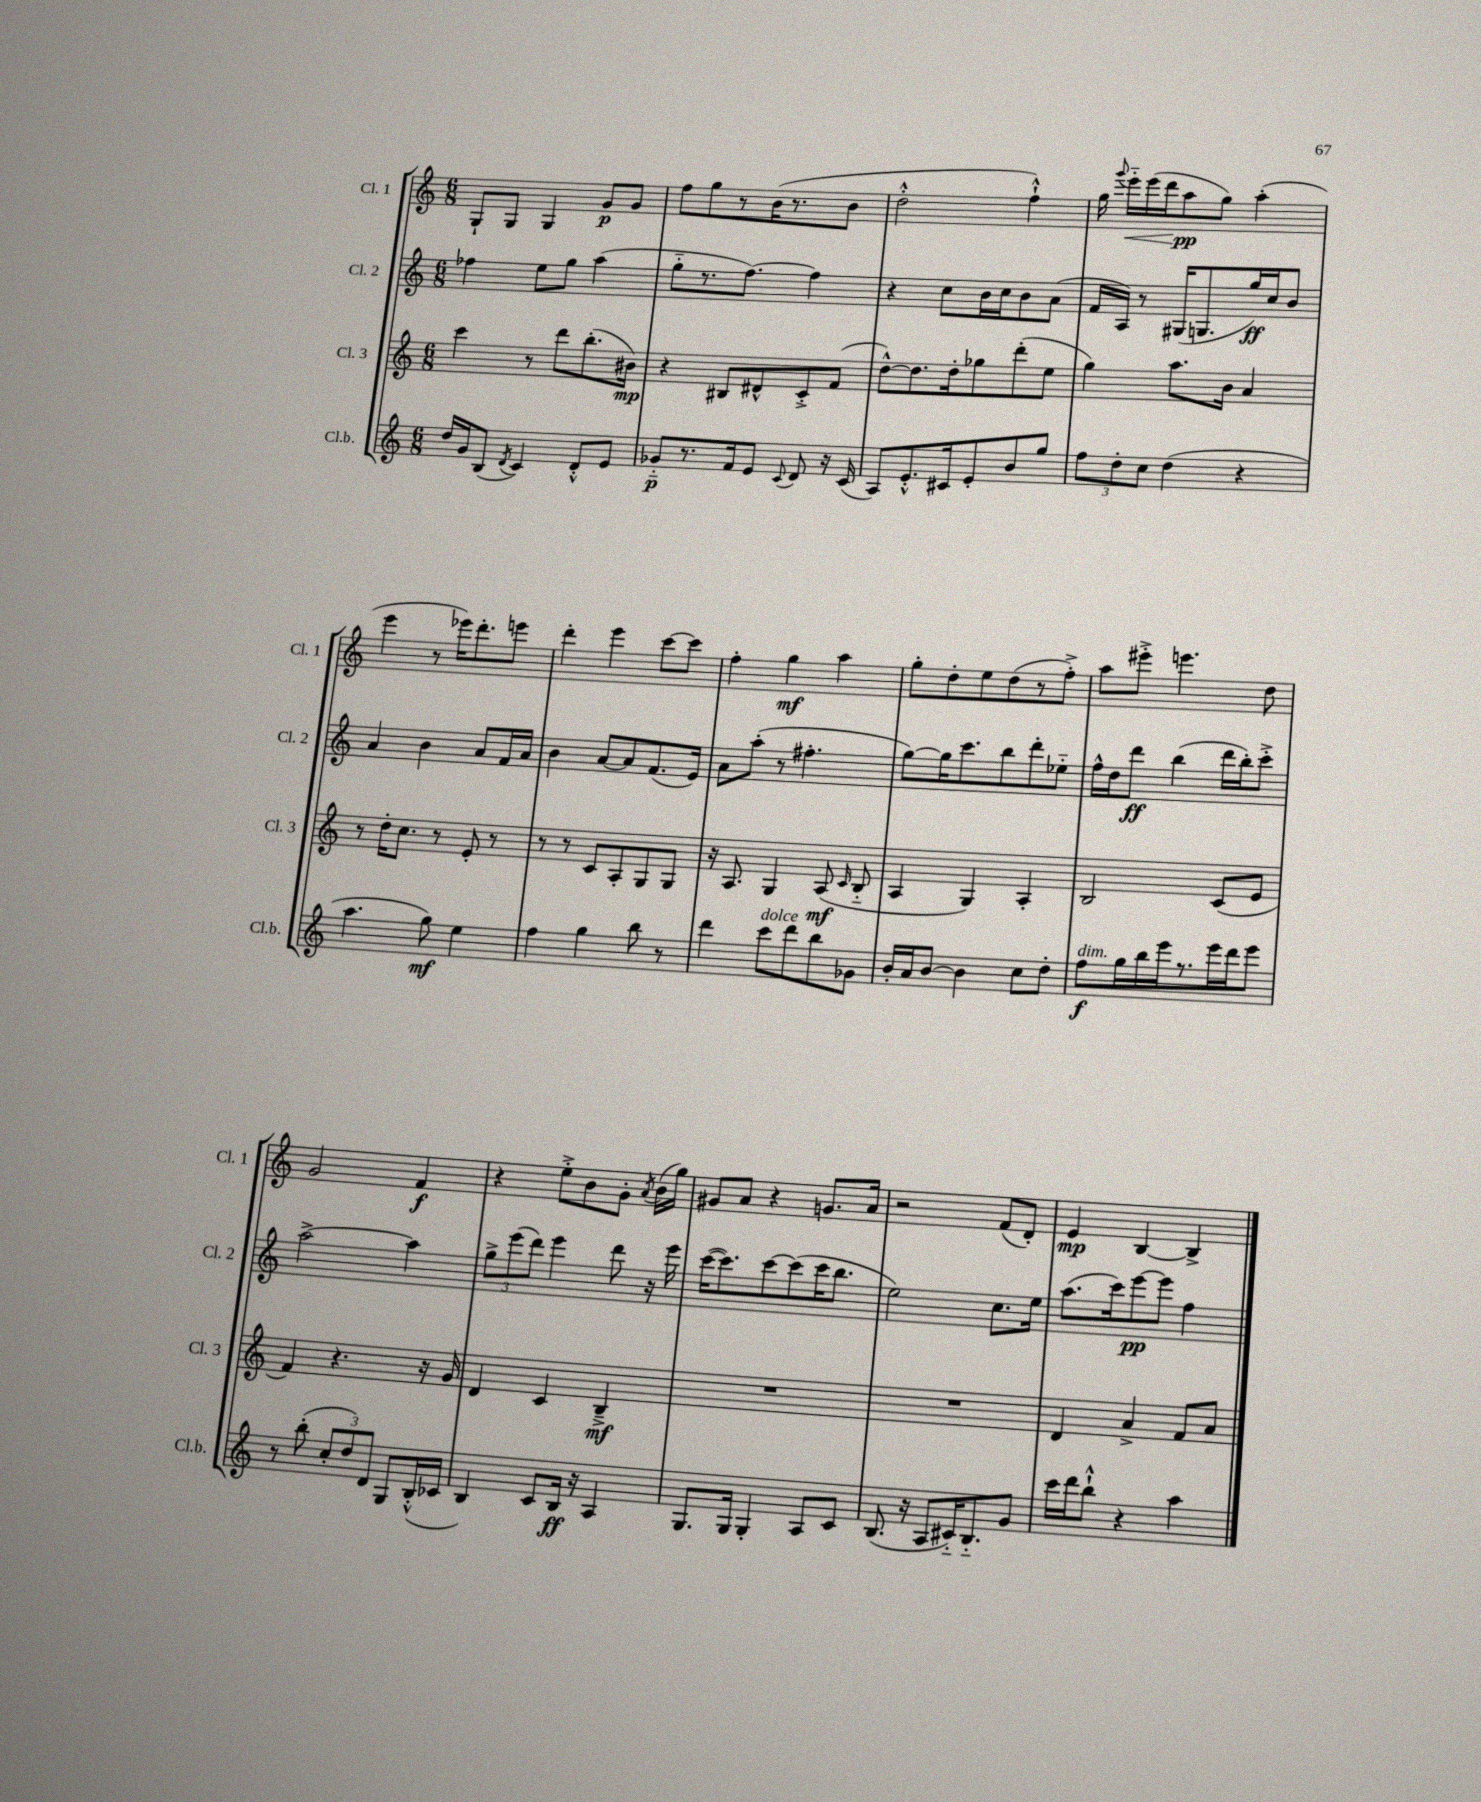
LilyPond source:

<<
\new StaffGroup <<
\new Staff = "s0" \with { instrumentName = "Cl. 1" shortInstrumentName = "Cl. 1" } {
    \clef treble \key c \major \numericTimeSignature \time 6/8
    \autoBeamOff g8[-! g8] g4 g'8[\p g'8] |
    f''8[ g''8 r8 b'16( r8. b'8] |
    d''2-.-^ f''4-!-^) |
    g''16 \appoggiatura { g'''8 } e'''16[-_\< e'''16( d'''16\! a''8\pp g''8]) a''4-.( |
    e'''4 r8 ees'''16[) d'''8.-. e'''8] |
    d'''4-. e'''4 c'''8[~ c'''8] |
    f''4-. g''4\mf a''4 |
    g''8[-. d''8-. e''8 d''8( r8 f''8]-.->) |
    a''8[ eis'''8]-.-> e'''4. d''8 |
    g'2 f'4\f |
    r4 e''8[-.-> b'8 g'8]-. \acciaccatura { a'8 } b'16[( g''16]) |
    gis'8[ a'8] r4 g'8.[ a'16] |
    r2 f'8[( d'8]-.) |
    e'4\mp b4~ b4-> \bar "|." |
}
\new Staff = "s1" \with { instrumentName = "Cl. 2" shortInstrumentName = "Cl. 2" } {
    \clef treble \key c \major \numericTimeSignature \time 6/8
    \autoBeamOff fes''4 e''8[ g''8] a''4( |
    g''8[-_ r8. f''8.]~) f''4 |
    r4 c''8[ b'16 c''16 b'8 a'8]( |
    f'16[ a16]) r8 gis16[( g8. g''16\ff) c''16 b'8] |
    a'4 b'4 a'8[ f'16 a'16] |
    b'4 a'8[~ a'8 f'8.( e'16]) |
    a'8[ a''8]-.( r8 fis''4.-. |
    g''8[~) g''16 c'''8. b''8 d'''8-. ees''8]-_ |
    f''16[-^ d''16 d'''8]\ff b''4( d'''16[ b''16-.) c'''8]-.-> |
    a''2~-> a''4 |
    \tuplet 3/2 { g''8[-> e'''8( d'''8]) } e'''4 d'''8 r16 e'''16 |
    c'''16[~( c'''8.) c'''8~ c'''8( c'''16 b''8.] |
    e''2) c''8.[ e''16] |
    a''8.[( c'''16) e'''8~\pp e'''8] f''4 \bar "|." |
}
\new Staff = "s2" \with { instrumentName = "Cl. 3" shortInstrumentName = "Cl. 3" } {
    \clef treble \key c \major \numericTimeSignature \time 6/8
    \autoBeamOff c'''4 r8 d'''8[ b''8.-.( bis'16]\mp) |
    r4 bis8[ dis'8-^ c'8-.-> f'8]( |
    d''8[~-^) d''8. d''16-. ges''8 d'''8-.( e''8] |
    g''4) a''8.[ b'16] a'4 |
    r8 d''16[-. c''8.] r8 e'8-. r8 |
    r8 r8 c'8[ a8-. g8 g8] |
    r16 a8. g4 a8\mf( \grace { c'16 } b8-_ |
    a4 g4) a4-. |
    b2 c'8[( e'8] |
    f'4) r4. r16 g'16 |
    d'4 c'4 b4--->\mf |
    R2. |
    R2. |
    d'4 a'4-> f'8[ a'8] \bar "|." |
}
\new Staff = "s3" \with { instrumentName = "Cl.b." shortInstrumentName = "Cl.b." } {
    \clef treble \key c \major \numericTimeSignature \time 6/8
    \autoBeamOff d''16[ g'16 b8]( \acciaccatura { d'8 } c'4) d'8[-.-^ e'8] |
    ges'8[-_\p r8. f'16 e'8] \appoggiatura { c'8 } d'8 r16 c'16( |
    a8[) e'8.-.-^ cis'16 e'8-. b'8 g''8] |
    \tuplet 3/2 { f''8[ d''8-. c''8] } d''4( r4 |
    a''4. g''8\mf) e''4 |
    f''4 g''4 b''8 r8 |
    d'''4 c'''8[^\markup { \italic "dolce" } d'''8 b''8 ges'8] |
    b'16[-. a'16 b'8]~ b'4 c''8[ d''8]-. |
    f''8[\f^\markup { \italic "dim." } g''16 b''16 e'''16 r8. e'''16 d'''16 e'''8] |
    r8 b''8-.( \tuplet 3/2 { c''8[-. d''8) d'8] } g8[ b16-.-^( ces'16] |
    b4) c'8[ b16]\ff r16 a4 |
    g8.[ g16] g4-. a8[ c'8] |
    b8.( r16 a8[ cis'16-_) b8.-_ g'8] |
    c'''16[ d'''16 b''8]-!-^ r4 a''4 \bar "|." |
}
>>
>>
\layout { \context { \Score \remove "Bar_number_engraver" } }
